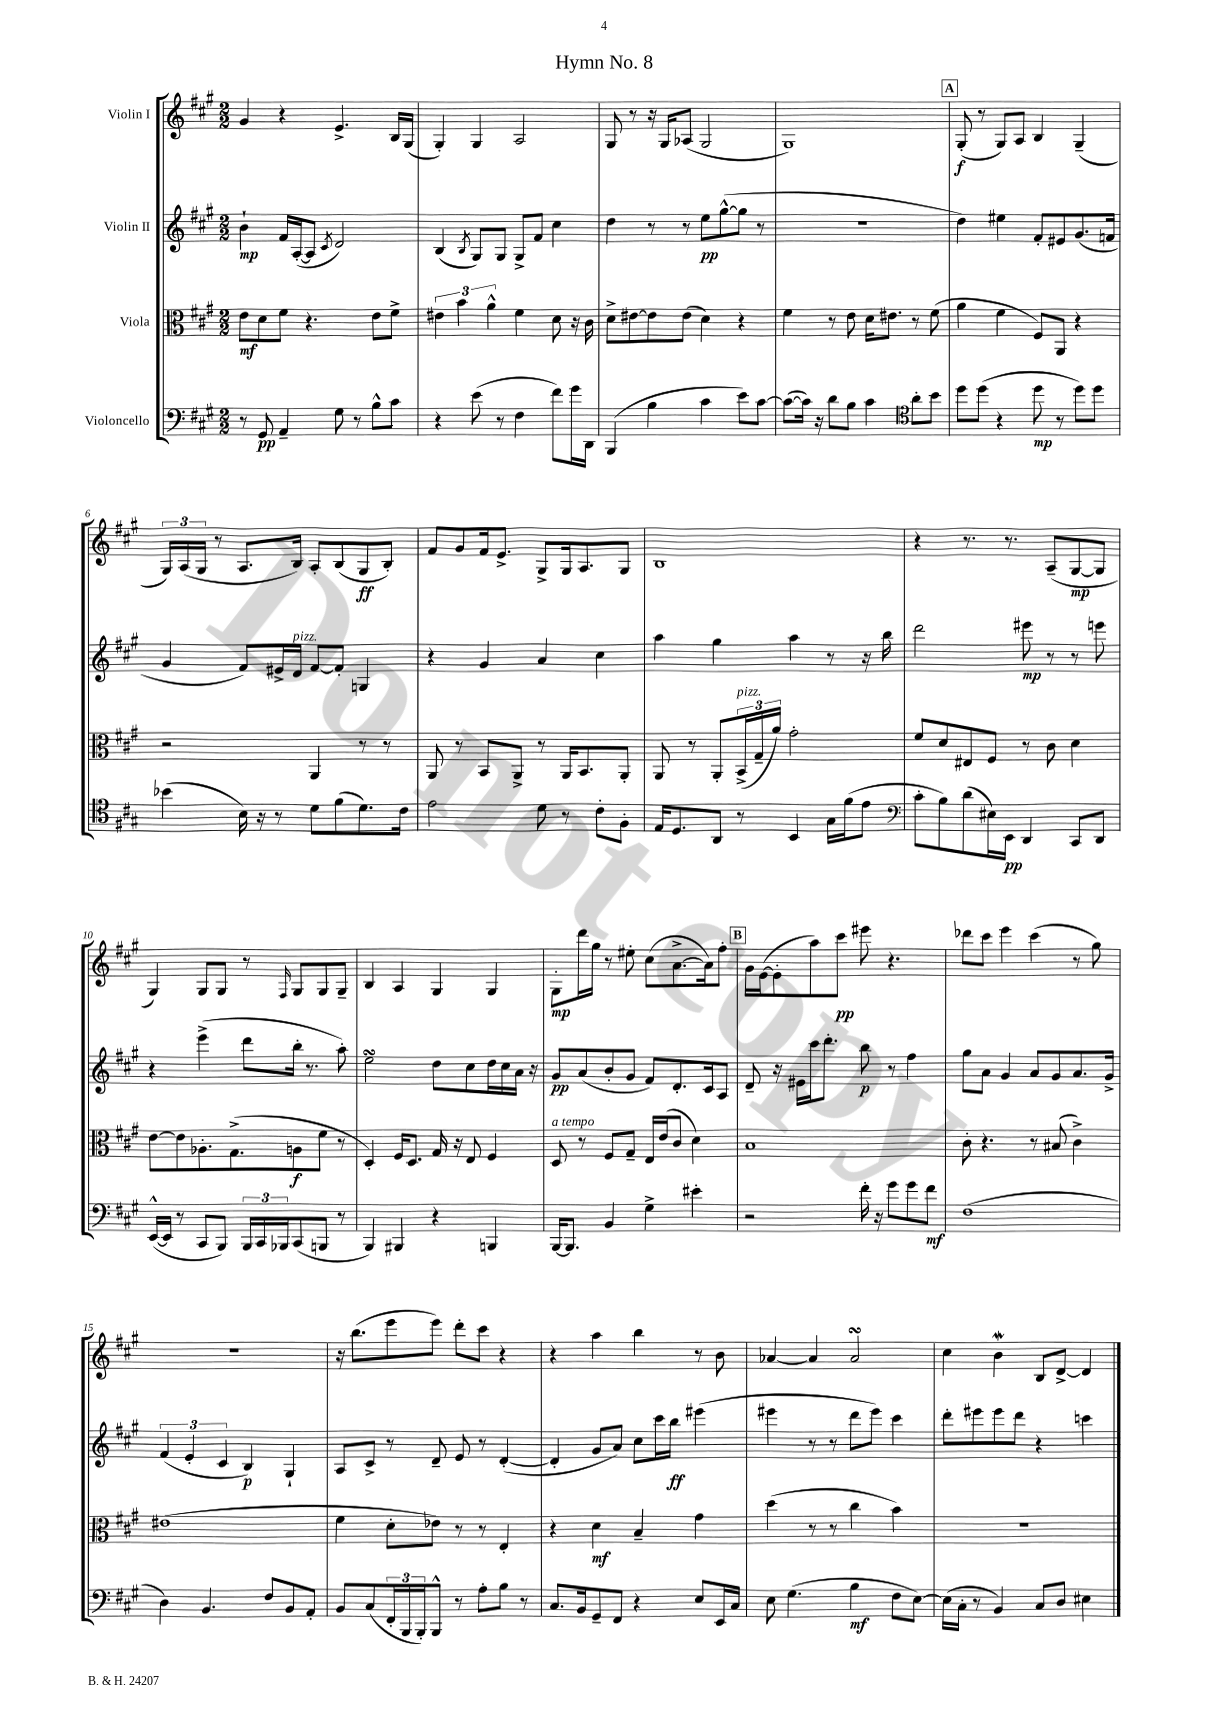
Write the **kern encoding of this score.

**kern	**dynam	**kern	**dynam	**kern	**dynam	**kern	**dynam
*part4	*part4	*part3	*part3	*part2	*part2	*part1	*part1
*staff4	*staff4	*staff3	*staff3	*staff2	*staff2	*staff1	*staff1
*I"Violoncello	*	*I"Viola	*	*I"Violin II	*	*I"Violin I	*
*clefF4	*	*clefC3	*	*clefG2	*	*clefG2	*
*k[f#c#g#]	*	*k[f#c#g#]	*	*k[f#c#g#]	*	*k[f#c#g#]	*
*M2/2	*	*M2/2	*	*M2/2	*	*M2/2	*
=1	=1	=1	=1	=1	=1	=1	=1
8r	.	8e\L	mf	4b`\	mp	4g#/	.
8GG#/	pp	8d\	.	.	.	.	.
4AA~/	.	8f#\J	.	16f#/LL	.	4r	.
.	.	.	.	([16A'/J	.	.	.
.	.	4.r	.	8A/J]	.	.	.
.	.	.	.	8qc#/	.	.	.
8G#\	.	.	.	2d/)	.	4.e^/	.
8r	.	.	.	.	.	.	.
8B^^\L	.	8e\L	.	.	.	.	.
8c#\J	.	8f#^\J	.	.	.	16B/LL	.
.	.	.	.	.	.	(16G#/JJ	.
=2	=2	=2	=2	=2	=2	=2	=2
4r	.	6e#X\	.	(4B/	.	4G#'/)	.
.	.	6b\	.	.	.	.	.
.	.	.	.	8qB/	.	.	.
(8e\	.	.	.	8G#/L)	.	4G#/	.
.	.	6a^^\	.	.	.	.	.
8r	.	.	.	8G#/J	.	.	.
4F#\	.	4f#\	.	8G#^/L	.	2A/	.
.	.	.	.	8f#/J	.	.	.
8f#\L)	.	8d\	.	4cc#\	.	.	.
16g#\L	.	16r	.	.	.	.	.
16DD\JJ	.	16c#\	.	.	.	.	.
=3	=3	=3	=3	=3	=3	=3	=3
(4BBB/	.	8d^\L	.	4dd\	.	8G#/	.
.	.	[8e#X\	.	.	.	8r	.
4B\	.	8e#\]	.	8r	.	16r	.
.	.	.	.	.	.	16G#/KL	.
.	.	(8e#\J	.	8r	.	(8A-X/J	.
4c#\	.	4d\)	.	8ee\L	pp	2G#/	.
.	.	.	.	([8gg#^^\	.	.	.
8e\L)	.	4r	.	8gg#\J]	.	.	.
[8c#\J	.	.	.	8r	.	.	.
=4	=4	=4	=4	=4	=4	=4	=4
(8c#\L_	.	4f#\	.	1r	.	1G#)	.
16c#\Jk])	.	.	.	.	.	.	.
16r	.	.	.	.	.	.	.
8d\L	.	8r	.	.	.	.	.
8B\J	.	8e\	.	.	.	.	.
4c#\	.	16d\KL	.	.	.	.	.
.	.	8.e#X\J	.	.	.	.	.
*clefC4	*	*	*	*	*	*	*
8a'\L	.	8r	.	.	.	.	.
8b\J	.	(8f#\	.	.	.	.	.
!!LO:REH:place=s1:t=A
=5	=5	=5	=5	=5	=5	=5	=5
8dd\L	.	4a\	.	4dd\)	.	(8G#'/	f
(8dd\J	.	.	.	.	.	8r	.
4r	.	4f#\	.	4ee#X\	.	8G#/L)	.
.	.	.	.	.	.	8A/J	.
8dd\	mp	8F#/L)	.	8f#'/L	.	4B/	.
8r	.	8AA/J	.	8e#X/	.	.	.
8dd\L)	.	4r	.	(8.g#/	.	(4G#~/	.
8dd\J	.	.	.	.	.	.	.
.	.	.	.	16fn/Jk	.	.	.
!!LO:LB:g=z
=6	=6	=6	=6	=6	=6	=6	=6
(4b-X\	.	2r	.	4g#/	.	24G#/LL)	.
.	.	.	.	.	.	(24A/	.
.	.	.	.	.	.	24G#/JJ	.
.	.	.	.	.	.	8r	.
16B\)	.	.	.	8f#/L)	.	8.A/L	.
16r	.	.	.	.	.	.	.
8r	.	.	.	16e#X^/L	.	.	.
!	!	!	!	!LO:TX:a:i:t=pizz.	!	!	!
.	.	.	.	16d/JJ	.	16B/Jk)	.
8d\L	.	4AA/	.	[8f#/L	.	8A'/L	.
(8f#\	.	.	.	8f#'/J]	.	(8B/	.
8.d\)	.	8r	.	4Gn/	.	8G#/	ff
.	.	8r	.	.	.	8B'/J)	.
16c#\Jk	.	.	.	.	.	.	.
=7	=7	=7	=7	=7	=7	=7	=7
2e\	.	8AA/	.	4r	.	8f#/L	.
.	.	8r	.	.	.	8g#/	.
.	.	8BB/L	.	4g#/	.	16f#/k	.
.	.	.	.	.	.	8.e^/J	.
.	.	8AA^/J	.	.	.	.	.
8d\	.	8r	.	4a/	.	8G#^/L	.
8r	.	16AA/KL	.	.	.	16G#/k	.
.	.	8.BB/	.	.	.	8.A/	.
8c#'\L	.	.	.	4cc#\	.	.	.
8F#'\J	.	8AA'/J	.	.	.	8G#/J	.
=8	=8	=8	=8	=8	=8	=8	=8
16E/KL	.	8AA/	.	4aa\	.	1B	.
8.D/	.	.	.	.	.	.	.
.	.	8r	.	.	.	.	.
8AA/J	.	8AA'/L	.	4gg#\	.	.	.
!	!	!LO:TX:a:i:t=pizz.	!	!	!	!	!
8r	.	(24BB^/L	.	.	.	.	.
.	.	24G#~/	.	.	.	.	.
.	.	24a/JJ)	.	.	.	.	.
4BB/	.	2g#'\	.	4aa\	.	.	.
16G#\LL	.	.	.	8r	.	.	.
(16f#\J	.	.	.	.	.	.	.
8e\J	.	.	.	16r	.	.	.
.	.	.	.	16bb\	.	.	.
=9	=9	=9	=9	=9	=9	=9	=9
*clefF4	*	*	*	*	*	*	*
8c#'\L	.	8f#/L	.	2ddd\	.	4r	.
8B\)	.	8d/	.	.	.	.	.
(8d\	.	8E#X/	.	.	.	8.r	.
16E#X\L)	.	8F#/J	.	.	.	.	.
16EE\JJ	pp	.	.	.	.	8.r	.
4DD/	.	8r	.	8eee#X\	mp	.	.
.	.	8c#\	.	8r	.	(8A~/L	.
8CC#/L	.	4d\	.	8r	.	[8G#/	mp
8DD/J	.	.	.	8eeen\	.	8G#/J]	.
!!LO:LB:g=z
=10	=10	=10	=10	=10	=10	=10	=10
([16EE^^/LL	.	[8e\L	.	4r	.	4G#/)	.
16EE/JJ]	.	.	.	.	.	.	.
8r	.	8e\]	.	.	.	.	.
8CC#/L	.	8.A-X'\	.	(4eee^\	.	8G#/L	.
8BBB/J)	.	.	.	.	.	8G#/J	.
.	.	(8.G#^\	.	.	.	.	.
24BBB/LL	.	.	.	8ddd\L	.	8r	.
24CC#/	.	.	.	.	.	.	.
24BBB-X/J	.	.	.	.	.	.	.
.	.	.	.	.	.	16qqF#/	.
(8CC#/	.	8An\	f	16bb'\Jk	.	8G#/L	.
.	.	.	.	8.r	.	.	.
8BBBn/J	.	8f#\J	.	.	.	8G#/	.
8r	.	8r	.	8aa'\)	.	8G#~/J	.
=11	=11	=11	=11	=11	=11	=11	=11
4BBB/)	.	4D'/)	.	2eesSSS\	.	4B/	.
4BBB#X/	.	16F#/KL	.	.	.	4A/	.
.	.	8.D/J	.	.	.	.	.
4r	.	16G#/	.	8dd\L	.	4G#/	.
.	.	16r	.	.	.	.	.
.	.	8E/	.	8cc#\	.	.	.
4BBBn/	.	4F#/	.	16dd\L	.	4G#/	.
.	.	.	.	16cc#\	.	.	.
.	.	.	.	16a\JJ	.	.	.
.	.	.	.	16r	.	.	.
=12	=12	=12	=12	=12	=12	=12	=12
!	!	!LO:TX:a:i:t=a tempo	!	!	!	!	!
[16BBB/KL	.	8D/	.	8g#/L	pp	8G#'\L	mp
8.BBB/J]	.	.	.	.	.	.	.
.	.	8r	.	(8a/	.	16ddd\L	.
.	.	.	.	.	.	16gg#\JJ	.
4BB/	.	8F#/L	.	8b'/	.	8r	.
.	.	8G#~/J	.	8g#/J	.	8ee#X'\	.
4G#^\	.	16E/LL	.	8f#/L)	.	(8cc#\L	.
.	.	(16e/J	.	.	.	.	.
.	.	8c#/J	.	8.d'/	.	[8.a^\	.
4e#X'\	.	4d\)	.	.	.	.	.
.	.	.	.	16c#/k	.	16a\k])	.
.	.	.	.	8A/J	.	8ff#'\J	.
!!LO:REH:place=s1:t=B
=13	=13	=13	=13	=13	=13	=13	=13
2r	.	1B	.	8d~/	.	16g#\LL	.
.	.	.	.	.	.	([16e\J	.
.	.	.	.	16r	.	8e'\]	.
.	.	.	.	16e#X\LL	.	.	.
.	.	.	.	16ccc#\J	.	8aa\)	.
.	.	.	.	8.ddd'\J	.	.	.
.	.	.	.	.	.	8ccc#\J	pp
16f#'\	.	.	.	8bb\	p	8eee#X\	.
16r	.	.	.	.	.	.	.
8g#\L	.	.	.	8r	.	4.r	.
8g#\	.	.	.	4ff#\	.	.	.
8f#\J	mf	.	.	.	.	.	.
=14	=14	=14	=14	=14	=14	=14	=14
(1F#	.	8c#'\	.	8gg#\L	.	8ddd-X\L	.
.	.	4.r	.	8a\J	.	8ccc#\J	.
.	.	.	.	4g#/	.	4eee\	.
.	.	8r	.	8a/L	.	(4ccc#\	.
.	.	(8B#X/	.	8g#/	.	.	.
.	.	4c#^\)	.	8.a/	.	8r	.
.	.	.	.	.	.	8gg#\)	.
.	.	.	.	16g#^/Jk	.	.	.
!!LO:LB:g=z
=15	=15	=15	=15	=15	=15	=15	=15
4D\)	.	(1e#X	.	(6f#/	.	1r	.
.	.	.	.	6e'/	.	.	.
4.BB/	.	.	.	.	.	.	.
.	.	.	.	6c#/	.	.	.
.	.	.	.	4B/)	p	.	.
8F#/L	.	.	.	.	.	.	.
8BB/	.	.	.	4G#`/	.	.	.
8AA'/J	.	.	.	.	.	.	.
=16	=16	=16	=16	=16	=16	=16	=16
8BB/L	.	4f#\	.	8A/L	.	16r	.
.	.	.	.	.	.	(8.bb\L	.
(8C#/	.	.	.	8c#^/J	.	.	.
24FF#'/L	.	8d'\L	.	8r	.	8eee\	.
24BBB/	.	.	.	.	.	.	.
24BBB'/J)	.	.	.	.	.	.	.
8BBB^^/J	.	8e-X\J)	.	8d~/	.	8eee\J)	.
8r	.	8r	.	8e/	.	8ddd'\L	.
8A'\L	.	8r	.	8r	.	8ccc#\J	.
8B\J	.	4E'/	.	([4d'/	.	4r	.
8r	.	.	.	.	.	.	.
=17	=17	=17	=17	=17	=17	=17	=17
8.C#/L	.	4r	.	4d'/]	.	4r	.
16BB/k	.	.	.	.	.	.	.
8GG#~/	.	4d\	mf	8g#/L	.	4aa\	.
8FF#/J	.	.	.	8a/J)	.	.	.
4r	.	4B~/	.	8cc#\L	.	4bb\	.
.	.	.	.	16ccc#\L	.	.	.
.	.	.	.	16bb\JJ	ff	.	.
8E/L	.	4g#\	.	(4eee#X\	.	8r	.
16EE/L	.	.	.	.	.	8b\	.
16C#/JJ	.	.	.	.	.	.	.
=18	=18	=18	=18	=18	=18	=18	=18
8E\	.	(4dd\	.	4eee#X\	.	[4a-X/	.
(4.G#\	.	.	.	.	.	.	.
.	.	8r	.	8r	.	4a-/]	.
.	.	8r	.	8r	.	.	.
4B\	mf	4cc#\	.	8ddd\L	.	2a-sSSs/	.
.	.	.	.	8eee#\J)	.	.	.
8F#\L	.	4b\)	.	4ccc#\	.	.	.
[8E\J)	.	.	.	.	.	.	.
=19	=19	=19	=19	=19	=19	=19	=19
(16E\LL]	.	1r	.	8ddd'\L	.	4cc#\	.
16C#'\JJ	.	.	.	.	.	.	.
8r	.	.	.	8eee#X\	.	.	.
4BB/)	.	.	.	8eee#\	.	4bW\	.
.	.	.	.	8ddd\J	.	.	.
8C#/L	.	.	.	4r	.	8B/L	.
8D/J	.	.	.	.	.	[8d^/J	.
4E#X\	.	.	.	4cccn\	.	4d/]	.
==	==	==	==	==	==	==	==
*-	*-	*-	*-	*-	*-	*-	*-
